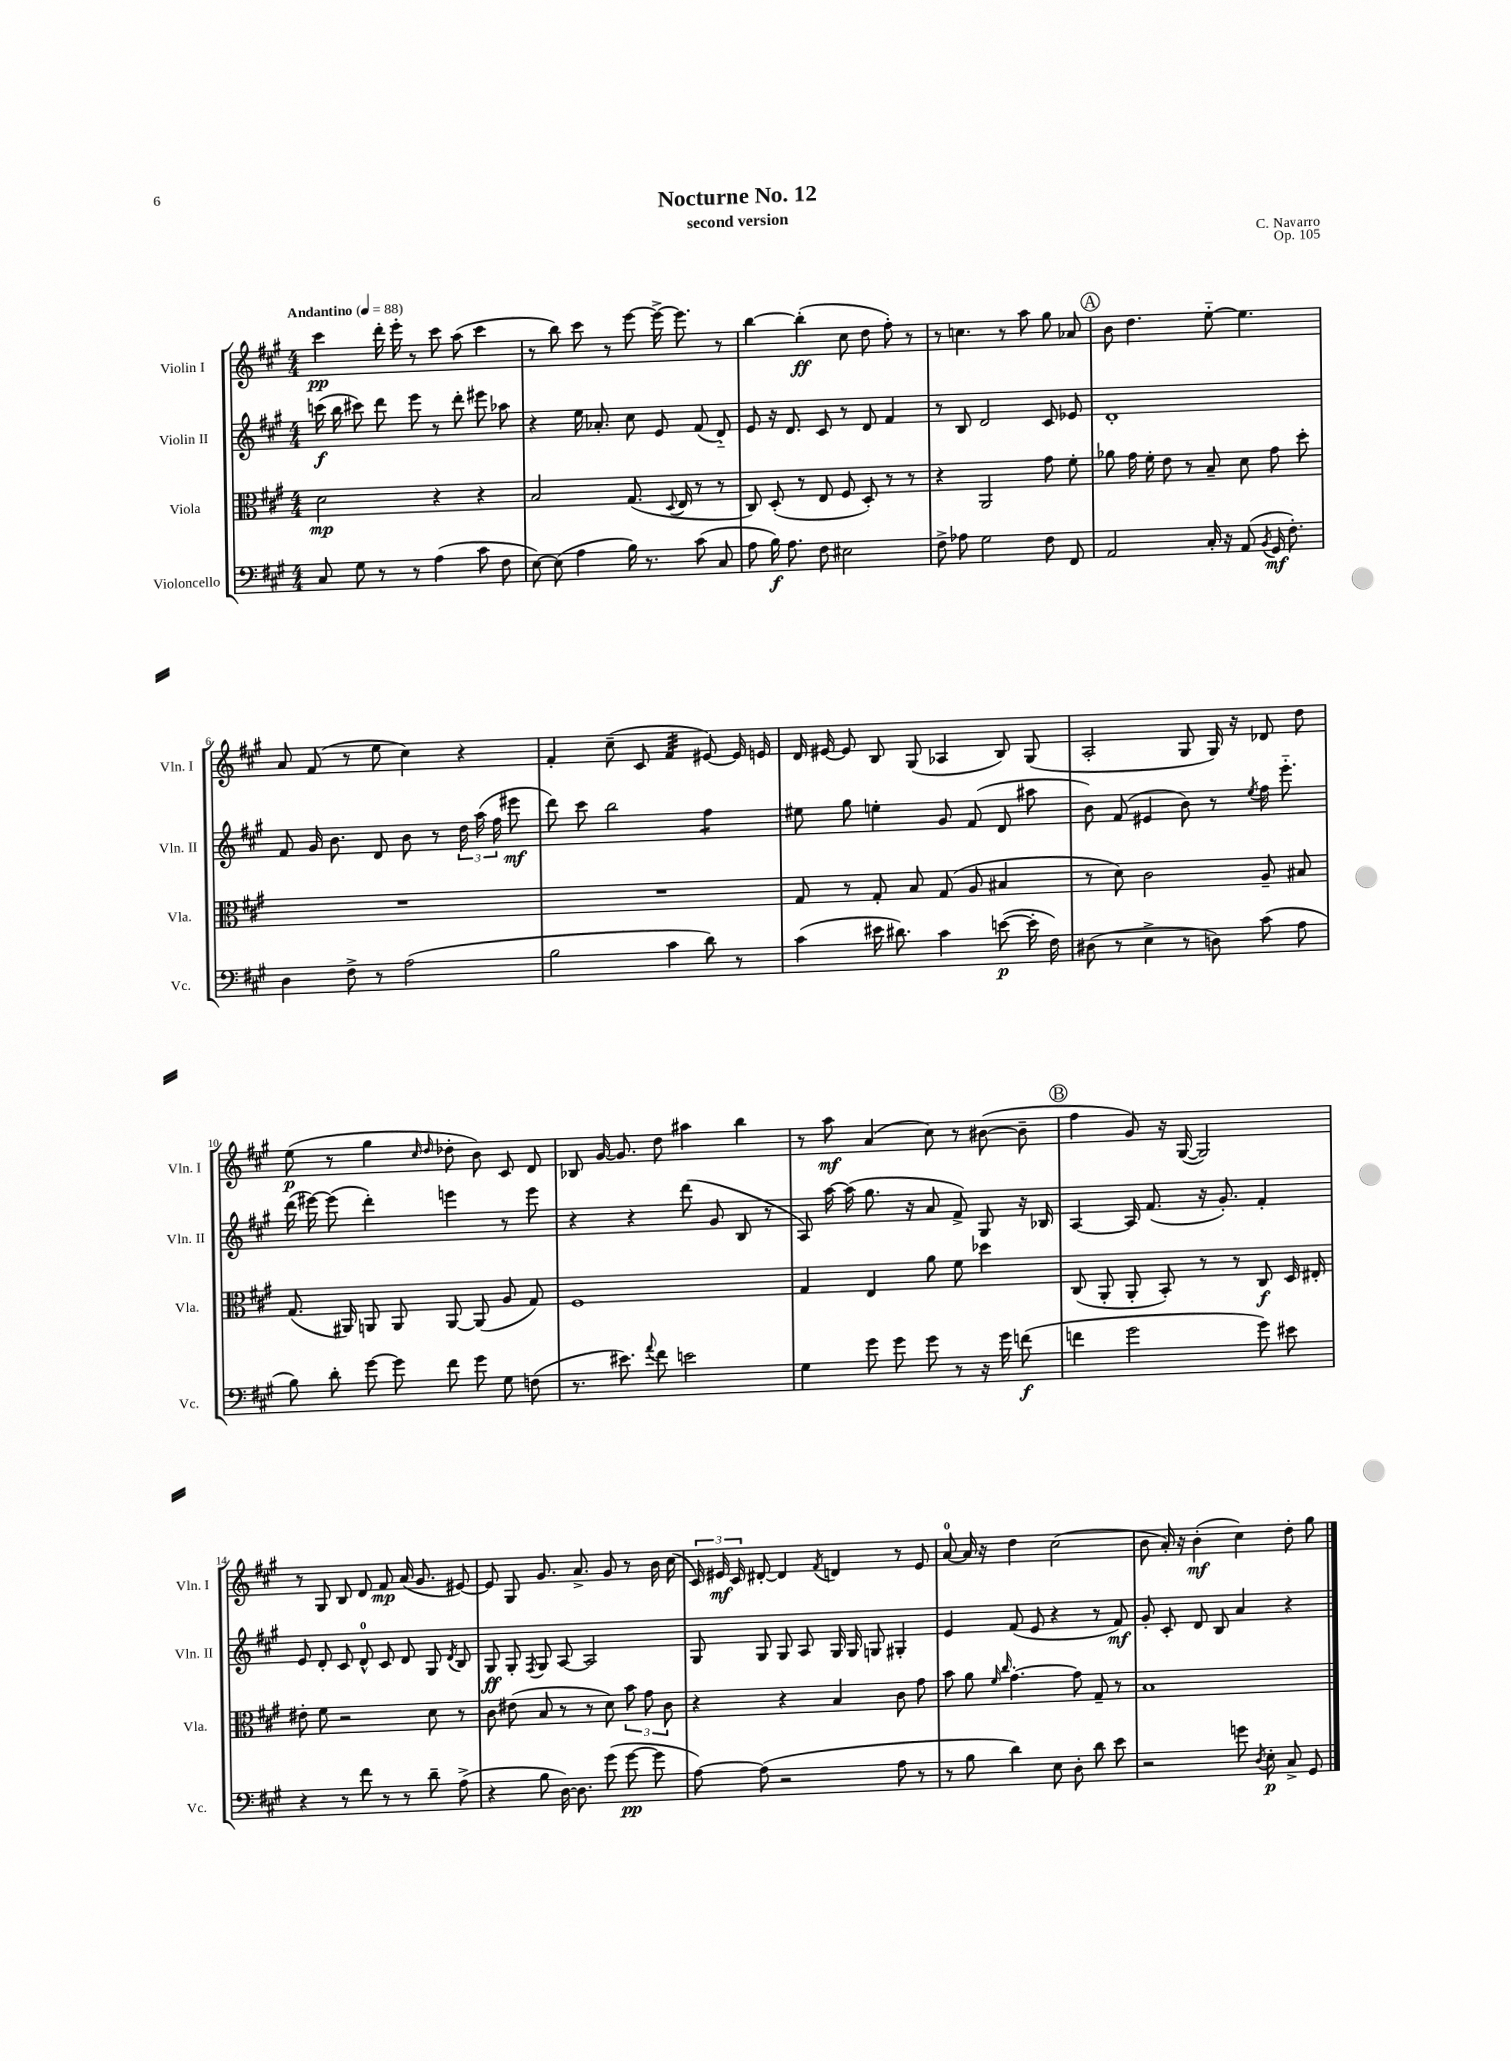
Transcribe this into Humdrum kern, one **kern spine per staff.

**kern	**kern	**kern	**kern
*staff4	*staff3	*staff2	*staff1
*clefF4	*clefC3	*clefG2	*clefG2
*k[f#c#g#]	*k[f#c#g#]	*k[f#c#g#]	*k[f#c#g#]
*M4/4	*M4/4	*M4/4	*M4/4
*MM88	*MM88	*MM88	*MM88
8C#	2d	(16ccc	4ccc#
.	.	16bb	.
8G#	.	8ccc#)	.
8r	.	8ddd	16ddd'
.	.	.	16eee'
8r	.	8eee	8r
(4A	4r	8r	8ccc#
.	.	8ddd'	(8aa
8c#	4r	8eee#	4ccc#
8F#	.	8aa-	.
=	=	=	=
[8E)	2B	4r	8r
(8E]	.	.	8bb)
4A	.	16ee	8ccc#
.	.	8.a-'	.
.	.	.	8r
16B)	(8.G#	8cc#	[8eee
8.r	.	.	.
.	.	8e	16eee^_
.	8qqD	.	.
.	16E	.	8.eee]
(8c#	8r	(8f#	.
8C#	8r	8d'~)	8r
=	=	=	=
8A	8C#)	8e	[4bb
16B)	(8D'	16r	.
8.A	.	8.d	.
.	8r	.	(4bb']
8F#	8E	8c#	.
2E#	8F#	8r	8cc#
.	8D')	8d	8dd
.	8r	4f#	8ff#')
.	8r	.	8r
=	=	=	=
8F#^	4r	8r	8r
8A-	.	8B	4.cc
2G#	2AA	2d	.
.	.	.	8r
.	.	.	8aa
8F#	8g#	8c#	8gg#
8FF#	8f#'	8e-	8a-
=	=	=	=
2AA	8a-	1d'	8b
.	16g#	.	4.dd
.	16f#'	.	.
.	8e	.	.
.	8r	.	.
16C#'	8B~	.	[8ee'~
16r	.	.	.
(8AA	8d	.	4.ee]
8qBB	.	.	.
16GG#	8g#	.	.
8.F#')	.	.	.
.	8dd'	.	.
=	=	=	=
4D	1r	8f#	8a
.	.	16g#	(8f#
.	.	8.b	.
8F#^	.	.	8r
8r	.	8d	8ee
(2A	.	8b	4cc#)
.	.	8r	.
.	.	24dd	4r
.	.	(24aa	.
.	.	24ff#	.
.	.	8eee#	.
=	=	=	=
2B	1r	8ddd)	4f#'
.	.	8ccc#	.
.	.	2bb	(8cc#~
.	.	.	8c#
4c#	.	.	4f#
8d)	.	4ff#	[8e#)
8r	.	.	16e#]
.	.	.	16e
=	=	=	=
(4c#	8G#	8ee#	16d
.	.	.	[16e#
.	8r	8gg#	8e#]
16e#	8G#'	4ee'	8B
8.d#)	.	.	.
.	8B	.	(8G#
4c#	(8G#	8g#	4A-
.	8A	(8f#	.
([8e	4B#	8d	8B)
16e']	.	8aa#	(8G#
16F#)	.	.	.
=	=	=	=
(8D#	8r	8b)	2A'
8r	8d)	(8f#	.
4E^	2c#	4e#	.
8r	.	8b)	8G#
8D)	.	8r	16G#)
.	.	.	16r
.	.	8qee	.
(8c#	8A~	16ff#	8d-
.	.	8.eee'~	.
8A	8B#	.	8dd
=	=	=	=
8B)	(8.G#	(16ddd	(8ee
.	.	[16eee#)	.
8d'	.	(8eee#]	8r
.	16AA#)	.	.
[8g#	8AA	4ddd')	4gg#
8g#]	8AA	.	.
.	.	.	16qqcc#
.	.	.	16qqdd
8f#	[8AA	4eee	8dd-'
8g#	(8AA]	.	8b)
8G#	8A	8r	8c#
(8F	8G#)	8eee	8d
=	=	=	=
8.r	1F#	4r	8B-
.	.	.	[16g#
8.e#)	.	.	8.g#]
.	.	4r	.
8qqa	.	.	.
8f#	.	.	8dd
2e	.	(8ddd	4aa#
.	.	8g#	.
.	.	8B	4bb
.	.	8r	.
=	=	=	=
4G#	4G#	8A)	8r
.	.	[16aa	8aa
.	.	(16aa]	.
8g#	4E	8.gg#	(4a
8g#	.	.	.
.	.	16r	.
8g#	8a	8a	8cc#)
8r	8f#	8f#^)	8r
16r	4dd-	8G#	([8b#
16g#	.	.	.
(8f	.	16r	8b#~]
.	.	16B-	.
=	=	=	=
4f	(8C#	[4A	4ff#
.	8AA'	.	.
2g#	8AA'	16A]	8g#)
.	.	(8.f#	.
.	8BB')	.	16r
.	.	.	([16G#
.	8r	16r	2G#])
.	.	8.g#')	.
.	8r	.	.
8g#)	8C#	4f#'	.
8e#	16D	.	.
.	16E#'	.	.
=	=	=	=
4r	8e#'	8e	8r
.	8f#	8d'	8G#
8r	2r	8c#	8B
8f#	.	8d^^	8d
8r	.	8c#	8f#
8r	.	8d	(16a
.	.	.	8.g#
8d~	8d	8G#	.
.	.	8qd	.
(8A^	8r	8B	[8e#)
=	=	=	=
4r	8c#	8G#	8e#]
.	(8e#	8G#'	8G#
.	.	8qF#	.
8B	8B	8G#	8.g#
[16D)	8r	[8A	.
8.D]	.	.	8.a^
.	8r	2A]	.
(8g#	8d)	.	8g#
[8g#	12b	.	8r
.	12g#	.	.
8g#]	.	.	16b
.	12c#	.	.
.	.	.	(16cc#
=	=	=	=
[8A)	4r	8G#	24c#)
.	.	.	24e#
.	.	.	24c#
(8A]	.	8G#	[8d#'
2r	4r	8G#	4d#]
.	.	8A	.
.	.	.	8qf#
.	4B	16G#	4d
.	.	16G#	.
.	.	8G	.
8A	8c#	4G#'	8r
8r	8g#	.	8e#
=	=	=	=
8r	8b	4e	[8a
8B	8a	.	16a]
.	.	.	16r
.	16qqf#	.	.
.	16qqcc#	.	.
4d)	[4.g#'	(8f#	4dd
.	.	8e	.
8E	.	4r	(2cc#
8D'	8g#]	.	.
8d	8G#~	8r	.
8e	8r	8f#)	.
=	=	=	=
2r	1B	8g#'	8b
.	.	8c#'	16a')
.	.	.	16r
.	.	8d	(4b'
.	.	8B	.
8g	.	4a	4cc#)
8qD	.	.	.
8E'	.	.	.
8C#^	.	4r	8dd'
8GG#	.	.	8gg#
==	==	==	==
*-	*-	*-	*-
